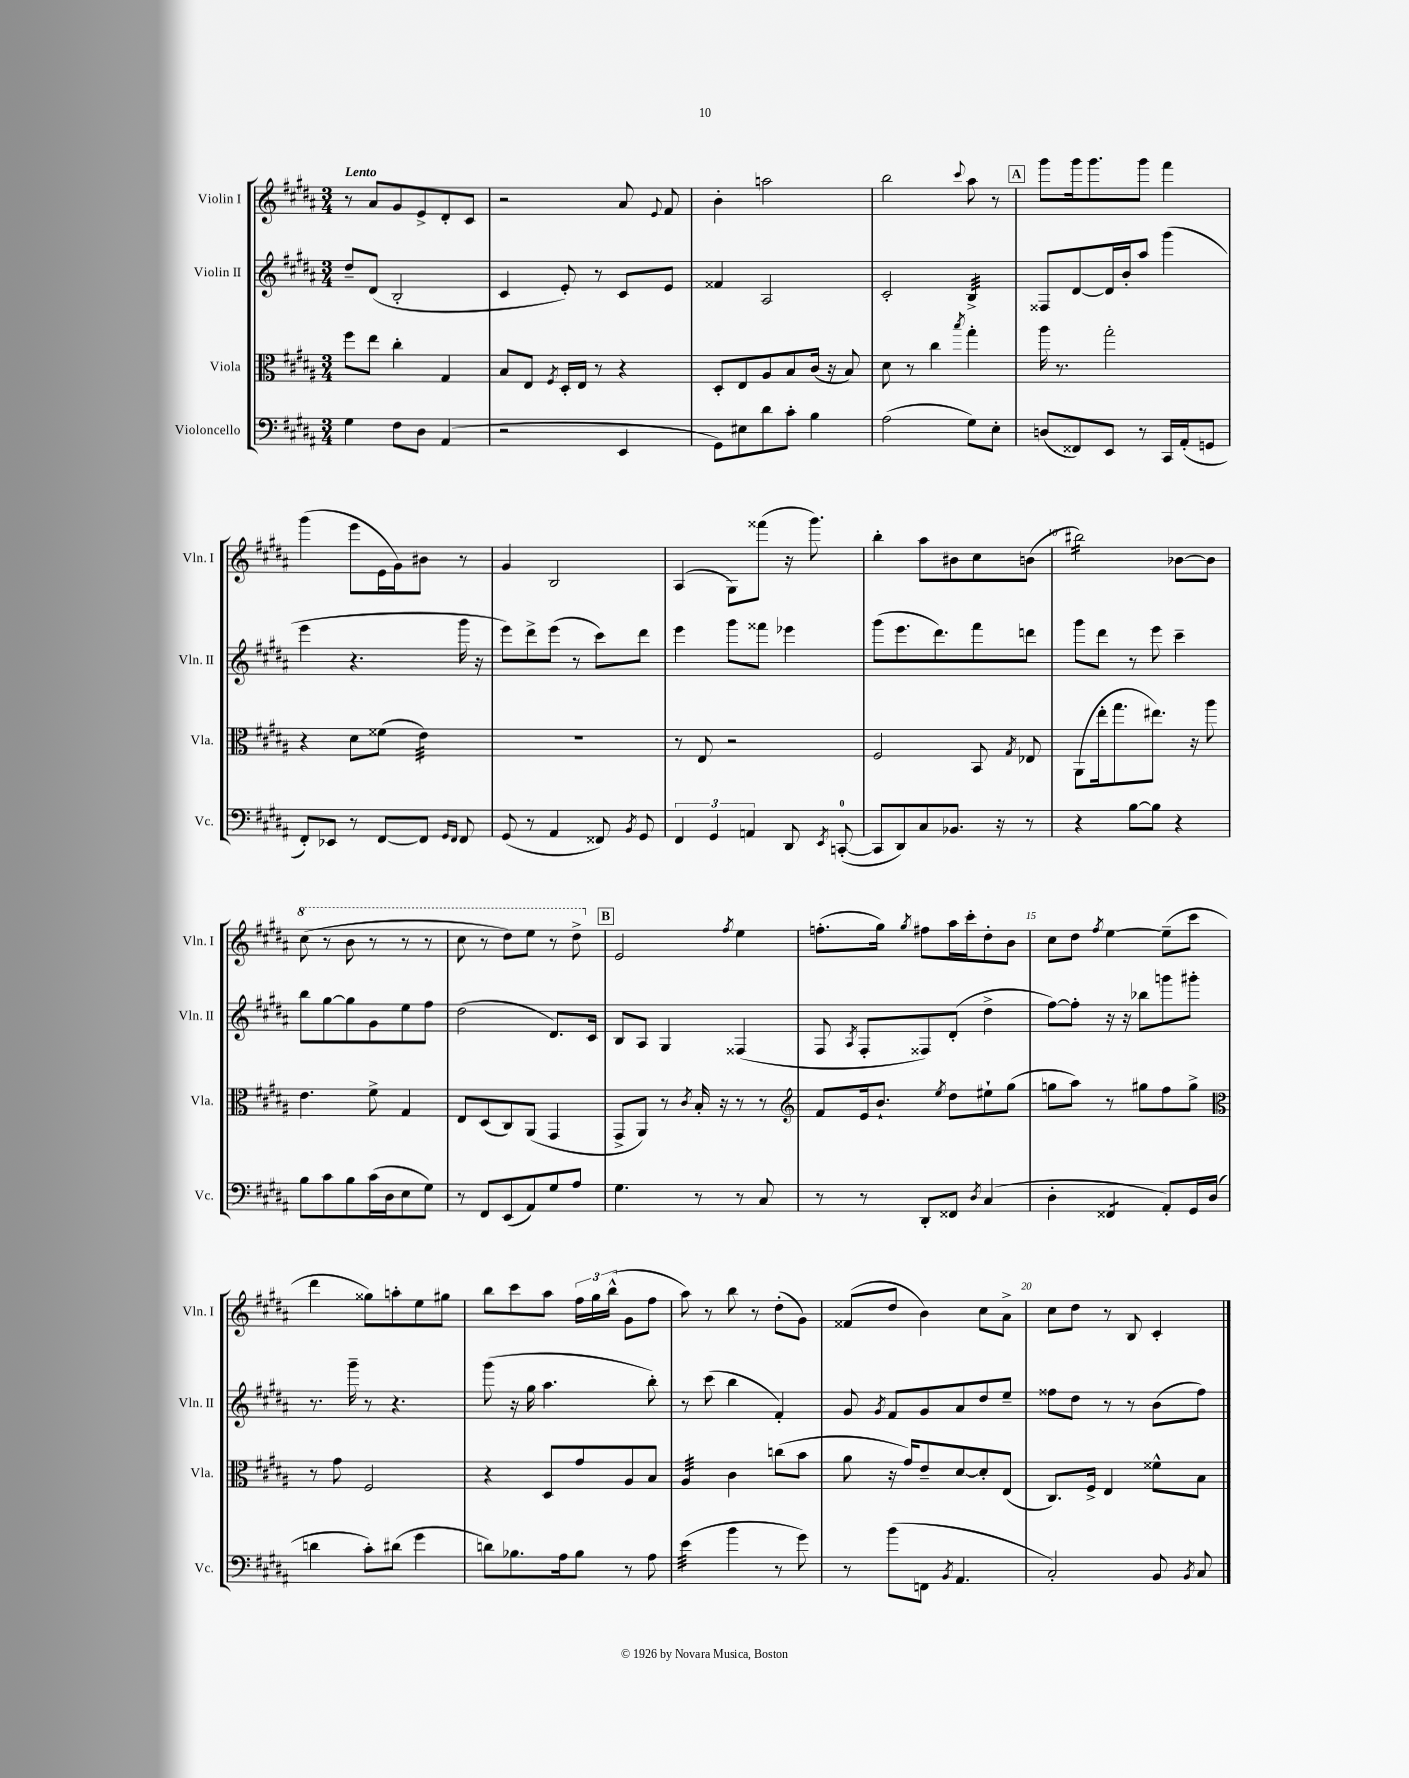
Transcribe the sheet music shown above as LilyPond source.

<<
\new StaffGroup <<
\new Staff = "s0" \with { instrumentName = "Violin I" shortInstrumentName = "Vln. I" } {
    \clef treble \key b \major \numericTimeSignature \time 3/4 \tempo "Lento"
    \autoBeamOff r8 ais'8[ gis'8 e'8-> dis'8-. cis'8] |
    r2 ais'8 \appoggiatura { e'8 } fis'8 |
    b'4-. a''2 |
    b''2 \appoggiatura { cis'''8 } ais''8 r8 |
    \mark \markup { \box "A" } gis'''8[ gis'''16 gis'''8. gis'''8] fis'''4 |
    gis'''4( e'''8[ e'16 gis'16) bis'8] r8 |
    gis'4 b2 |
    ais4( gis8[) fisis'''8]( r16 gis'''8.) |
    b''4-. ais''8[ bis'8 cis''8 b'8]( |
    bis''2:16) bes'8[~ bes'8] |
    \ottava #1 cis'''8( r8 b''8 r8 r8 r8 |
    cis'''8 r8 dis'''8[) e'''8] r8 dis'''8-> \ottava #0 |
    \mark \markup { \box "B" } e'2 \acciaccatura { fis''8 } e''4 |
    f''8.[-.( gis''16]) \acciaccatura { gis''8 } fis''8[ ais''16 cis'''16-. dis''8-. b'8] |
    cis''8[ dis''8] \acciaccatura { fis''8 } e''4~ e''8[--( cis'''8] |
    dis'''4 gisis''8[) a''8-. e''8 gis''8] |
    b''8[ cis'''8 ais''8] \tuplet 3/2 { fis''16[ gis''16 b''16]-^( } gis'8[ fis''8] |
    ais''8) r8 b''8 r8 dis''8[-.( gis'8]) |
    fisis'8[( dis''8] b'4) cis''8[ ais'8]-> |
    cis''8[ dis''8] r8 b8 cis'4-. \bar "|." |
}
\new Staff = "s1" \with { instrumentName = "Violin II" shortInstrumentName = "Vln. II" } {
    \clef treble \key b \major \numericTimeSignature \time 3/4
    \autoBeamOff dis''8[-- dis'8]( b2-. |
    cis'4 e'8-.) r8 cis'8[ e'8] |
    fisis'4 ais2 |
    cis'2-. b4:32-> |
    \mark \markup { \box "A" } fisis8[ dis'8~ dis'16 b'16-. ais''8] gis'''4( |
    e'''4 r4. gis'''16 r16 |
    e'''8[) dis'''8-> e'''8]( r8 cis'''8[) dis'''8] |
    e'''4 gis'''8[ fisis'''8] ees'''4 |
    gis'''8[( e'''8. dis'''8.) fis'''8 d'''8] |
    gis'''8[ dis'''8] r8 e'''8 cis'''4-- |
    b''8[ gis''8~ gis''8 gis'8 e''8 fis''8] |
    dis''2( dis'8.[) cis'16] |
    \mark \markup { \box "B" } b8[ ais8] gis4 fisis4( |
    fis8 \acciaccatura { ais8 } fis8[-. fisis8) dis'8]-.( dis''4-> |
    fis''8[~) fis''8]-. r16 r16 bes''8[ g'''8 gis'''8]-. |
    r8. gis'''16-- r8 r4. |
    gis'''8( r16 gis''16 ais''4. b''8-.) |
    r8 cis'''8( b''4 fis'4-.) |
    gis'8 \acciaccatura { gis'8 } fis'8[ gis'8 ais'8 dis''8 e''8]-- |
    fisis''8[ dis''8] r8 r8 b'8[( fisis''8]) \bar "|." |
}
\new Staff = "s2" \with { instrumentName = "Viola" shortInstrumentName = "Vla." } {
    \clef alto \key b \major \numericTimeSignature \time 3/4
    \autoBeamOff fis''8[ e''8] cis''4-. gis4 |
    b8[ e8] \acciaccatura { fis8 } dis16[-. e16] r8 r4 |
    dis8[-. e8 ais8 b8 cis'16]( r16 b8) |
    dis'8 r8 cis''4 \acciaccatura { b''8 } gis''4-. |
    \mark \markup { \box "A" } ais''16 r8. gis''2-. |
    r4 dis'8[ fisis'8]( e'4:32) |
    R2. |
    r8 e8 r2 |
    fis2 b,8 \acciaccatura { gis8 } ees8 |
    ais,8[( e''16-. gis''8. eis''8.]) r16 ais''8 |
    e'4. fis'8-> gis4 |
    e8[ dis8( cis8) ais,8]( gis,4 |
    \mark \markup { \box "B" } gis,8[-> ais,8]) r8 \acciaccatura { cis'8 } b16-. r16 r8 r8 |
    \clef treble fis'8[ e'16 b'8.]-! \acciaccatura { e''8 } dis''8[ eis''8-! gis''8]( |
    g''8[ ais''8]) r8 gis''8[ fis''8 gis''8]-> |
    \clef alto r8 gis'8 fis2 |
    r4 dis8[ gis'8 ais8 b8] |
    ais4:32 cis'4 c''8[( b'8] |
    ais'8 r16 gis'16[) e'8-- dis'8~ dis'8-. e8]( |
    cis8.[) fis16]-> e4 fisis'8[-^ b8] \bar "|." |
}
\new Staff = "s3" \with { instrumentName = "Violoncello" shortInstrumentName = "Vc." } {
    \clef bass \key b \major \numericTimeSignature \time 3/4
    \autoBeamOff gis4 fis8[ dis8] ais,4( |
    r2 e,4 |
    gis,8[) eis8 dis'8 cis'8]-. b4 |
    ais2( gis8[) e8]-. |
    \mark \markup { \box "A" } d8[( fisis,8) e,8] r8 cis,16[ ais,16-.( g,8] |
    fis,8[-.) ees,8] r8 fis,8[~ fis,8] \grace { gis,16[ fis,16] } fis,8 |
    gis,8( r8 ais,4 fisis,8) \acciaccatura { b,8 } gis,8 |
    \tuplet 3/2 { fis,4 gis,4 a,4 } dis,8 \acciaccatura { e,8 } c,8-0~-.( |
    c,8[ dis,8) cis8 bes,8.] r16 r8 |
    r4 b8[~ b8] r4 |
    b8[ cis'8 b8 cis'16( dis16 e8 gis8]) |
    r8 fis,8[ e,8( ais,8) gis8 ais8] |
    \mark \markup { \box "B" } gis4. r8 r8 cis8 |
    r8 r8 dis,8[-. fisis,8] \acciaccatura { dis8 } cis4( |
    dis4-. fisis,4:8 ais,8[-.) gis,16 dis16]( |
    d'4 cis'8[-.) dis'8]( gis'4 |
    d'8[) bes8. ais16 bes8] r8 ais8 |
    e'4:32( b'4 r8 gis'8) |
    r8 b'8[( f,8] \acciaccatura { b,8 } ais,4. |
    cis2-.) b,8 \acciaccatura { b,8 } cis8 \bar "|." |
}
>>
>>
\layout { \context { \Score \override BarNumber.break-visibility = ##(#f #t #t) barNumberVisibility = #(every-nth-bar-number-visible 5) } }
